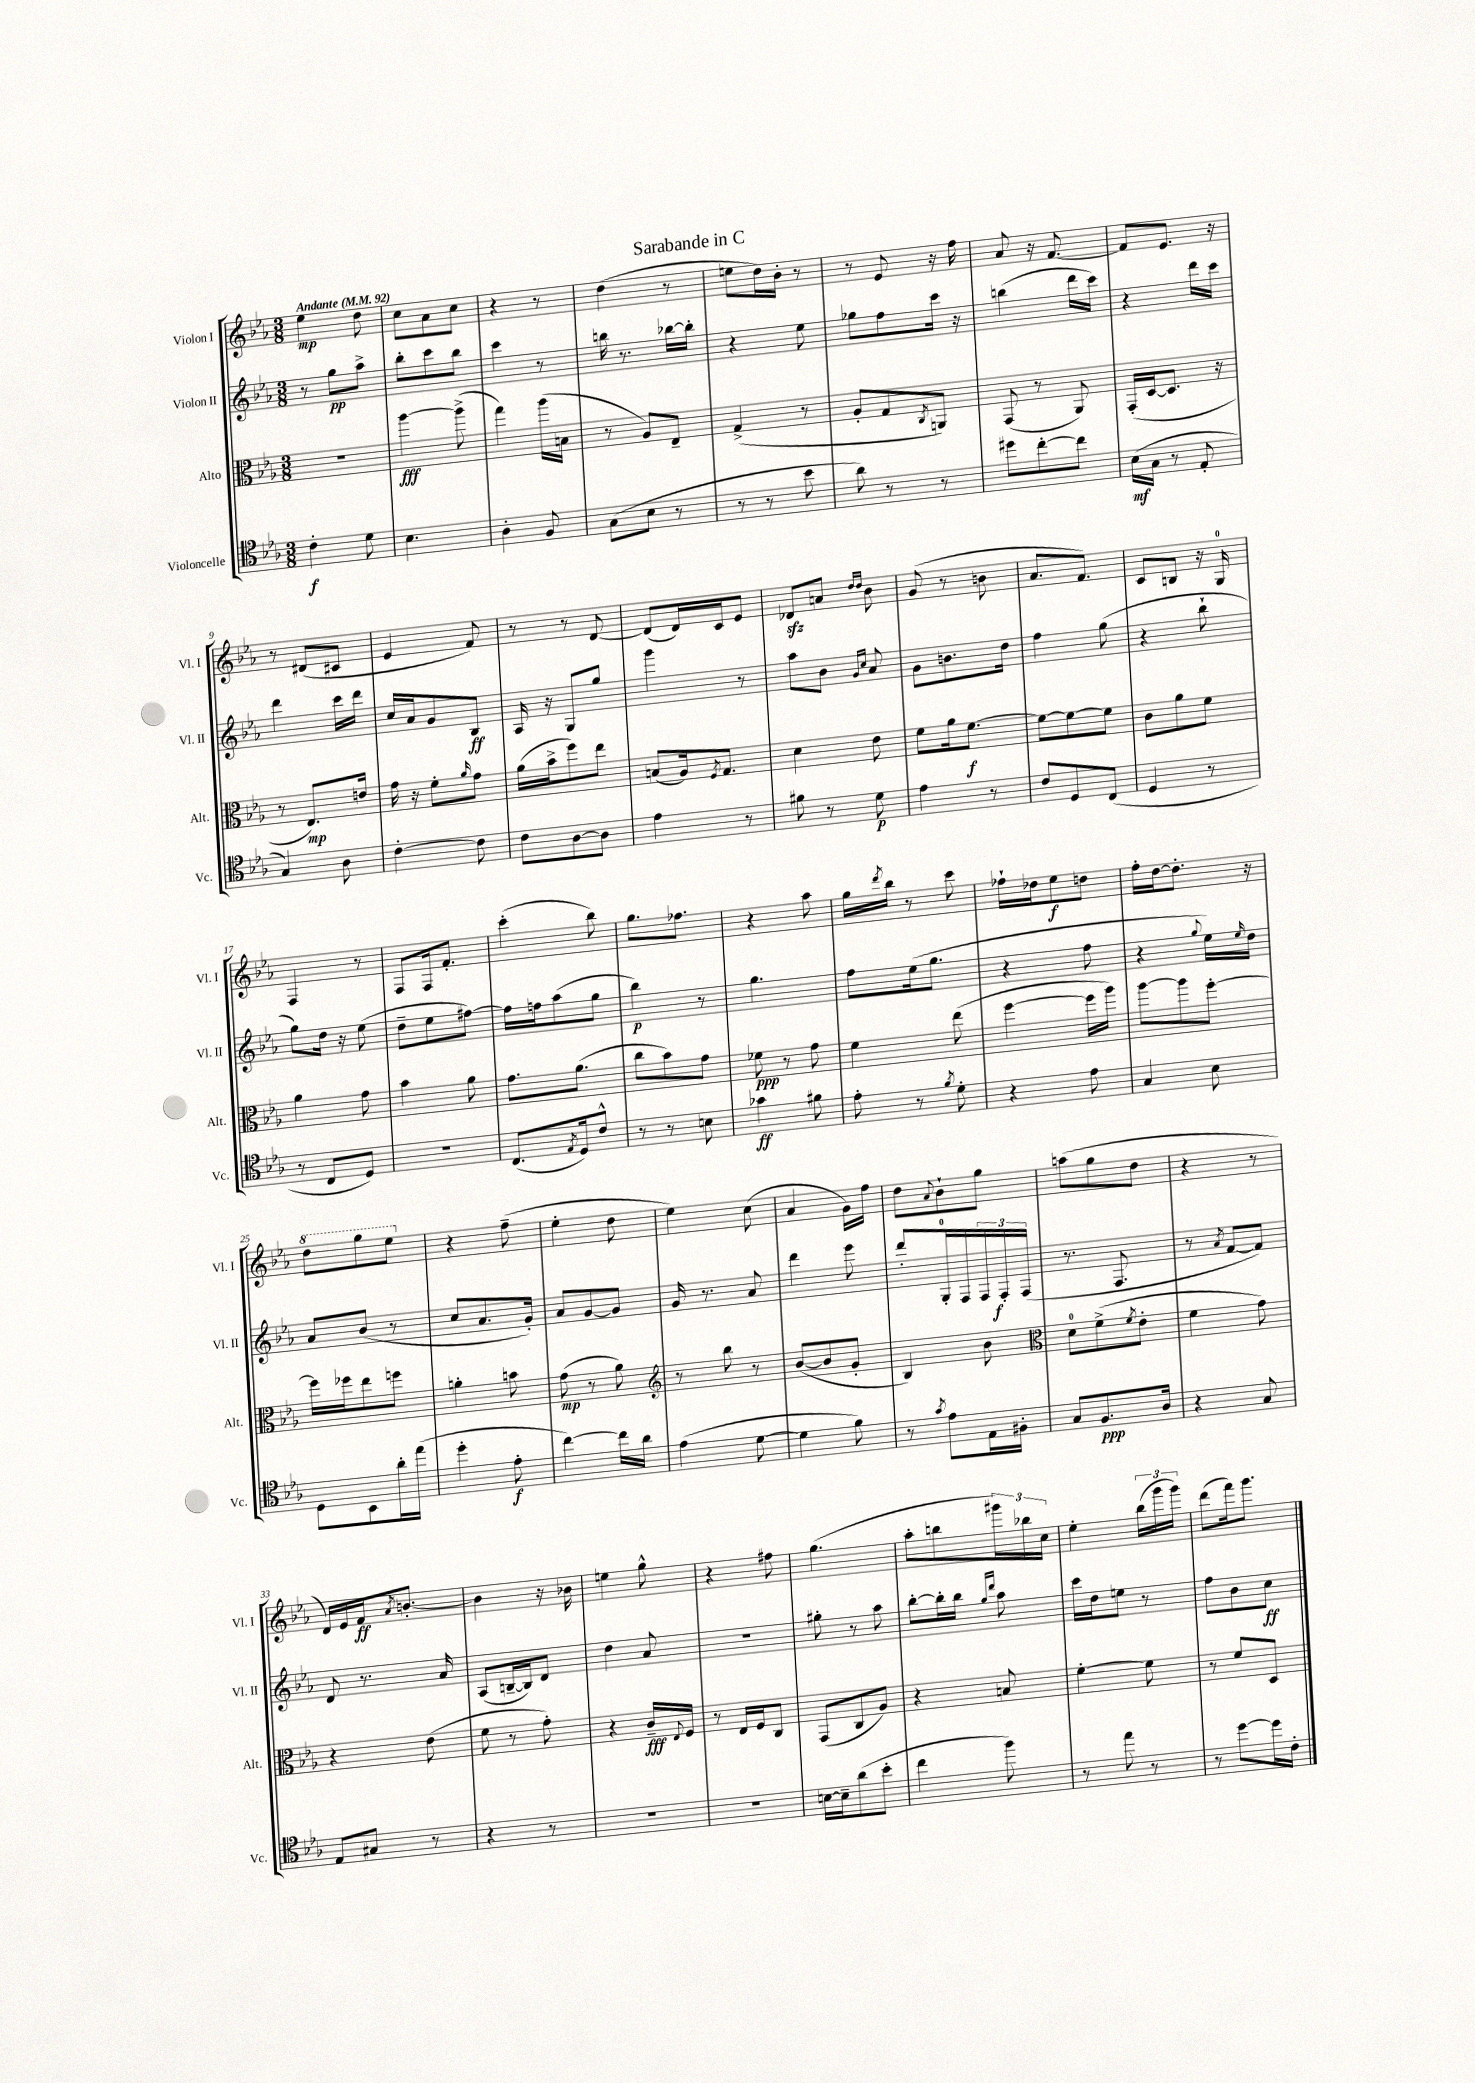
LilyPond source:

\header { title = "Sarabande in C" }
<<
\new StaffGroup <<
\new Staff = "s0" \with { instrumentName = "Violon I" shortInstrumentName = "Vl. I" } {
    \clef treble \key ees \major \numericTimeSignature \time 3/8 \tempo "Andante" 4 = 92
    ees''4\mp d''8 |
    c''8 aes'8 c''8 |
    r4 r8 |
    d''4( r8 |
    e''8 d''16) bes'16-. r8 |
    r8 ees'8 r16 f''16 |
    aes'8 r16 f'8.~ |
    f'8 ees'8. r16 |
    r8 dis'8( cis'8 |
    ees'4 f'8) |
    r8 r8 d'8~ |
    d'8( d'16) c'16 ees'8 |
    des'8\sfz a'8 \grace { d''16 d''16 } bes'8 |
    g'8( r8 b'8 |
    aes'8. f'8.) |
    c'8 b8 r16 g16-0 |
    f4 r8 |
    f8 f16 f'8.-. |
    c'''4-.( bes''8) |
    g''8. fes''8. |
    r4 aes''8 |
    g''16 \acciaccatura { d'''8 } bes''16 r8 c'''8 |
    fes''16-! des''16 ees''8\f d''8 |
    f''16-. d''16~ d''8.-. r16 |
    \ottava #1 d'''8 g'''8 ees'''8 \ottava #0 |
    r4 f''8--( |
    ees''4-. d''8 |
    ees''4) c''8( |
    aes'4 g'16) f''16 |
    d''8 \appoggiatura { aes'8 } bes'8-! g''8 |
    a''8( g''8 d''8 |
    r4 r8 |
    d'16) ees'16 f'16\ff \acciaccatura { aes'8 } b'8.~-. |
    b'4 r16 bes'16 |
    e''4 g''8-^ |
    r4 fis''8 |
    g''4.( |
    aes''8-. b''8 \tuplet 3/2 { gis'''16) bes''16 c''16 } |
    ees''4-. \tuplet 3/2 { bes''16( g'''16 g'''16) } |
    d'''8( f'''16) g'''8. \bar "|." |
}
\new Staff = "s1" \with { instrumentName = "Violon II" shortInstrumentName = "Vl. II" } {
    \clef treble \key ees \major \numericTimeSignature \time 3/8
    r8 g''8\pp aes''8-> |
    bes''8-. c'''8 bes''8 |
    c'''4 r8 |
    b''16 r8. bes''16~ bes''16-. |
    r4 ees''8 |
    ges''8 f''8 c'''16 r16 |
    b''4( d'''16 c'''16) |
    r4 d'''16 c'''16 |
    d'''4 c'''16 d'''16 |
    c''16 aes'16 g'8 bes8\ff |
    aes16 r16 g8 g''8 |
    g'''4 r8 |
    aes''8 bes'8 \grace { g'16 c''16 } aes'8 |
    g'8 b'8. d''16 |
    f''4 g''8( |
    r4 bes''8-! |
    g''8) d''16 r16 ees''8( |
    d''8-- ees''8 fis''8~) |
    fis''16 f''16 aes''8( g''8 |
    bes''4\p) r8 |
    g''4. |
    f''8 ees''16( g''8. |
    r4 f''8 |
    r4 \appoggiatura { g''8 } ees''16) \grace { ees''16 } d''16 |
    aes'8 bes'8( r8 |
    c''8 aes'8. g'16-.) |
    aes'8 g'8~ g'8 |
    g'16 r8. aes'8 |
    d'''4 ees'''8 |
    d'''8-. g16-0-. f16 \tuplet 3/2 { f16 f16-.\f f16( } |
    r8. f8. |
    r8 \acciaccatura { aes'8 } f'8~ f'8) |
    d'8 r8. aes'16 |
    aes8( b16~-- b16) d'8 |
    d''4 aes'8 |
    R4. |
    gis''8-. r8 aes''8 |
    bes''8~-. bes''16-. bes''16 \grace { g''16 d'''16 } aes''8 |
    c'''16 d''16 e''8 r8 |
    f''8 bes'8 c''8\ff \bar "|." |
}
\new Staff = "s2" \with { instrumentName = "Alto" shortInstrumentName = "Alt." } {
    \clef alto \key ees \major \numericTimeSignature \time 3/8
    R4. |
    aes''4~\fff aes''8->( |
    g''4) aes''16( b16 |
    r8 aes8) ees8-- |
    g4->( r8 |
    aes8-. g8 \acciaccatura { c8 } a,8) |
    g,8( r8 aes,8) |
    g,16-.( d16~ d8. r16 |
    r8 ees8.\mp) e'16 |
    g'16 r16 f'8-. \grace { aes'16 } g'8 |
    aes'16( bes'16-> f''8) ees''8 |
    b8( aes16) \acciaccatura { f8 } g8. |
    d'4 ees'8 |
    f'8 aes'16 f'8.~\f |
    f'8~ f'8~ f'8 |
    c'8 aes'8 f'8 |
    aes'4 g'8 |
    bes'4 aes'8 |
    g'8. aes'8.( |
    c''8 bes'8) g'8 |
    fes'8\ppp r8 g'8 |
    f'4 ees''8( |
    f''4~ f''16 aes''16) |
    aes''8~ aes''8 f''8~-. |
    f''16 fes''16 ees''8 f''8 |
    a'4-. b'8 |
    g'8\mp( r8 aes'8) |
    \clef treble r8 bes''8 r8 |
    bes'8~( bes'8 g'8-. |
    bes4) bes'8 |
    \clef alto d'8-0 f'8->( \acciaccatura { f'8 } ees'8-. |
    f'4 g'8) |
    r4 ees'8( |
    f'8 r8 g'8-.) |
    r4 c'16--\fff \appoggiatura { ees8 } f16 |
    r8 ees16 f16 c8 |
    g,8( c8 aes8) |
    r4 b8 |
    f'4~-. f'8 |
    r8 f'8 d8 \bar "|." |
}
\new Staff = "s3" \with { instrumentName = "Violoncelle" shortInstrumentName = "Vc." } {
    \clef tenor \key ees \major \numericTimeSignature \time 3/8
    c'4-.\f d'8 |
    bes4. |
    aes4-. f8 |
    g8( bes8 r8 |
    r8 r8 bes'8 |
    aes'8) r8 r8 |
    dis''8 c''8~-. c''8 |
    bes16\mf( g16 r8 ees8-. |
    g4) aes8 |
    c'4~-. c'8 |
    c'8 aes8~ aes8 |
    ees'4 r8 |
    fis'8 r8 d'8\p |
    ees'4 r8 |
    c'8 d8 c8( |
    d4 r8 |
    r8 c8 d8) |
    R4. |
    c8.( \acciaccatura { ees8 } d16) c'8-^ |
    r8 r8 b8 |
    ges'4\ff fis'8 |
    ees'8-. r8 \acciaccatura { f'8 } d'8-. |
    r4 ees'8 |
    g4 bes8 |
    d8 bes,8 aes'16-. ees''16( |
    d''4-. ees'8-.\f |
    c''4~) c''16 aes'16 |
    ees'4( d'8~ |
    d'4 f'8) |
    r8 \acciaccatura { g'8 } ees'8 ees16 fis16-. |
    g8 f8.\ppp aes16 |
    r4 g8 |
    ees8 gis8 r8 |
    r4 r8 |
    R4. |
    R4. |
    b16~ b16-- aes'8( bes'8-. |
    c''4 f''8) |
    r8 ees''8 r8 |
    r8 d''8~ d''16 c'16-. \bar "|." |
}
>>
>>
